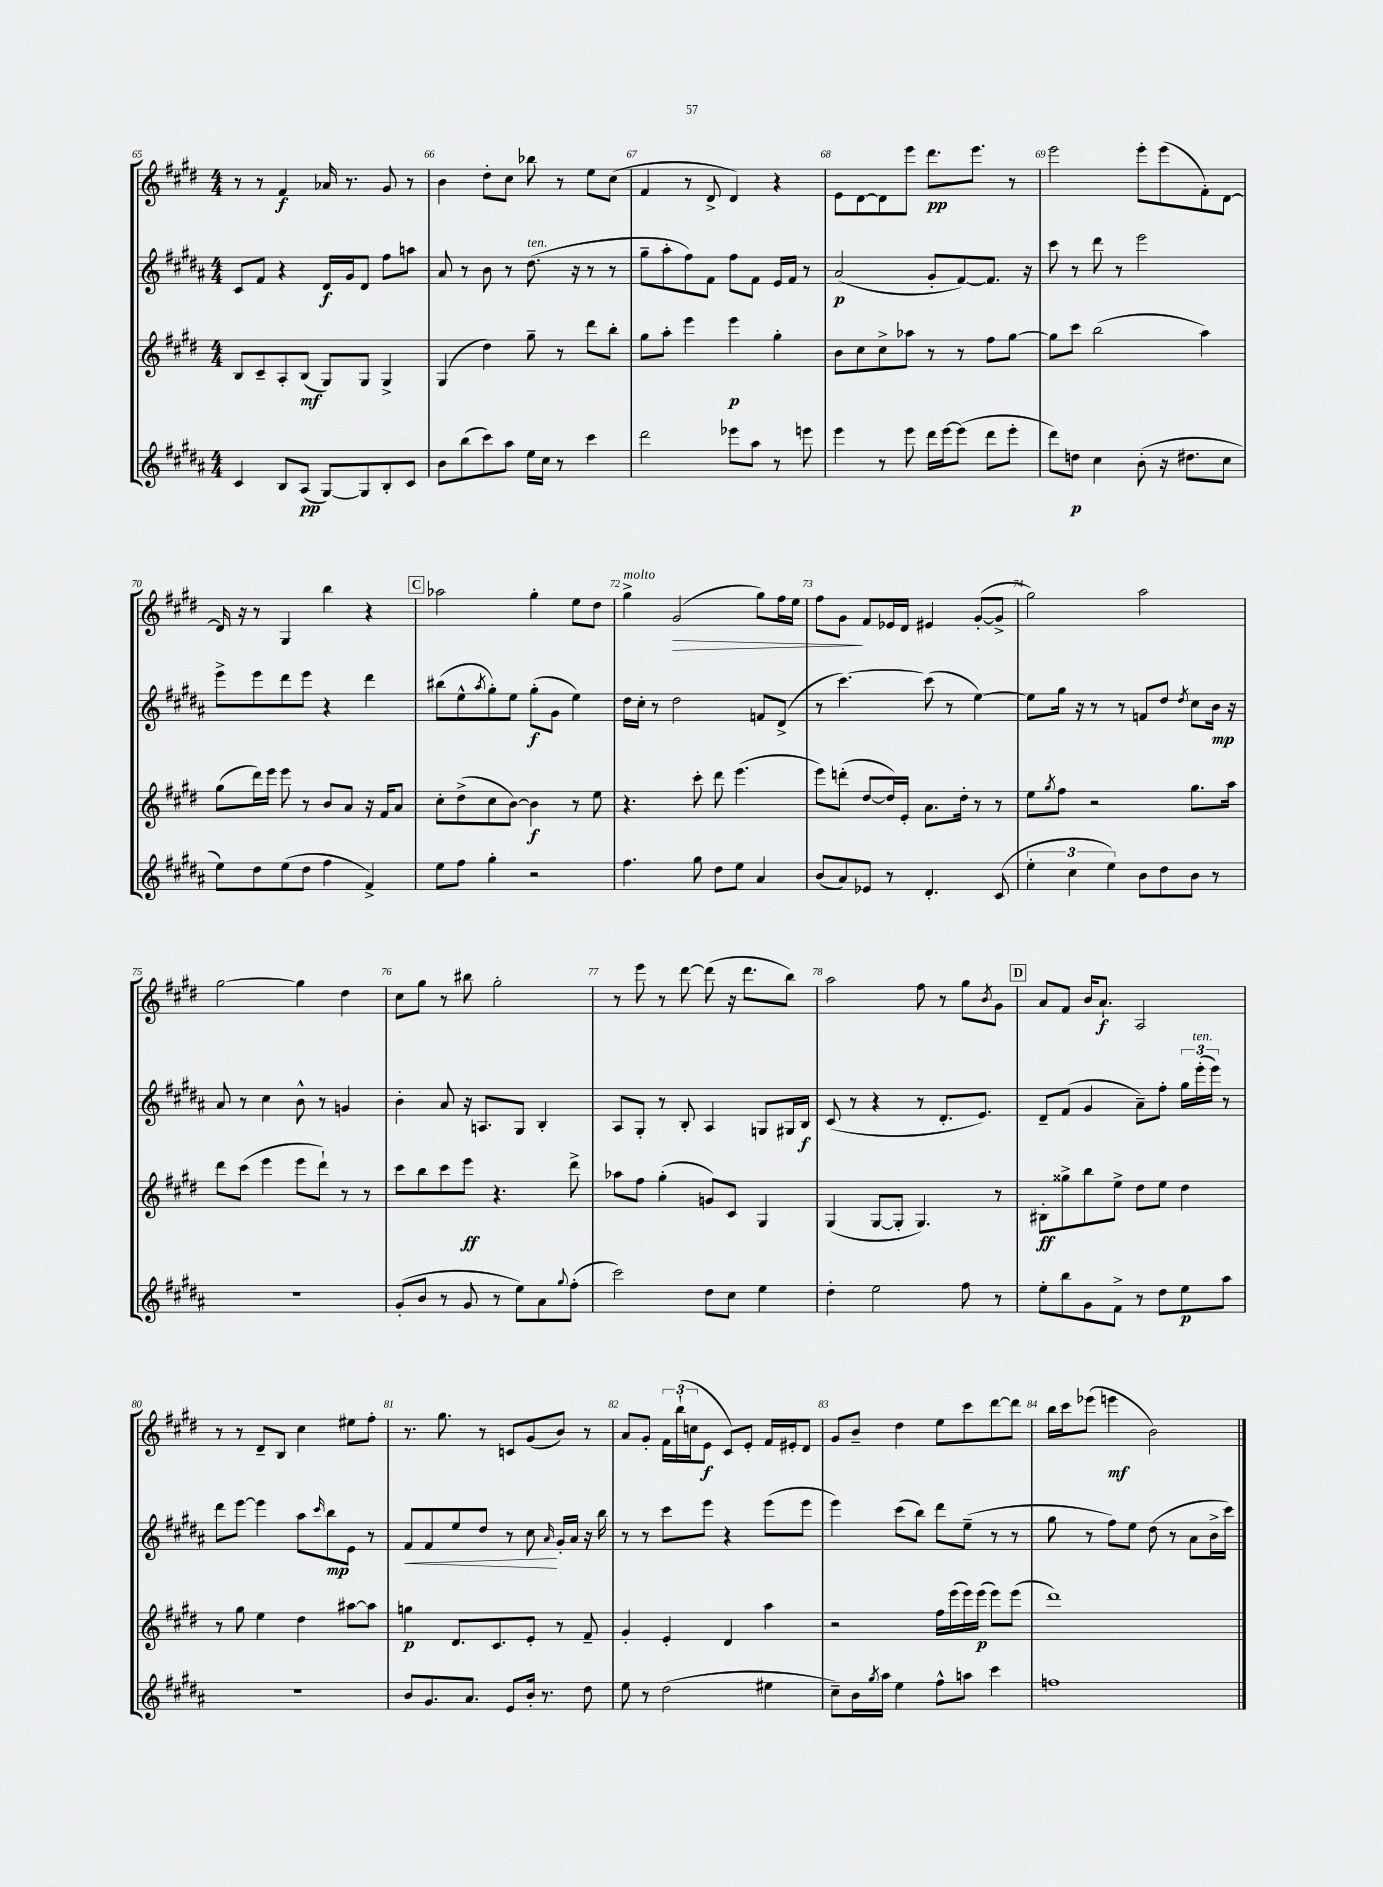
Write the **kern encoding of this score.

**kern	**kern	**kern	**kern
*staff4	*staff3	*staff2	*staff1
*clefG2	*clefG2	*clefG2	*clefG2
*k[f#c#g#d#a#]	*k[f#c#g#d#]	*k[f#c#g#d#a#]	*k[f#c#g#d#]
*M4/4	*M4/4	*M4/4	*M4/4
4c#/	8B/L	8c#/L	8r
.	8c#~/	8f#/J	8r
8B/L	8A'/	4r	4f#/
(8A#/J	(8B/J	.	.
[8G#/L)	8G#/L)	16d#/LL	16a-/
.	.	16g#/J	8.r
8G#/]	8G#/J	8d#/J	.
8B'/	4G#^/	8ff#\L	8g#/
8c#/J	.	8aa\J	8r
=	=	=	=
8b\L	(4G#/	8a#/	4b\
(8bb\	.	8r	.
8ccc#\)	4dd#\)	8b\	8dd#'\L
8aa#\J	.	8r	8cc#\J
16ee\LL	8gg#~\	(8.dd#\	8bb-\
16cc#\JJ	.	.	.
8r	8r	.	8r
.	.	16r	.
4ccc#\	8ddd#\L	8r	8ee\L
.	8bb'\J	8r	(8cc#\J
=	=	=	=
2ddd#\	8gg#\L	8gg#~\L	4f#/
.	8aa'\J	8aa#'\	.
.	4eee\	8ff#\)	8r
.	.	8f#\J	8d#^/
8eee-\L	4eee\	8ff#\L	4d#/)
8aa#\J	.	8f#\J	.
8r	4gg#'\	16e/LL	4r
.	.	16f#/JJ	.
8eee\	.	8r	.
=	=	=	=
4eee\	8b\L	(2a#/	8e\L
.	8cc#\	.	[8d#\
8r	8cc#^\	.	8d#\]
8eee\	8aa-\J	.	8eee\J
16ddd#\LL	8r	8g#'/L	8.ddd#\L
[16eee\J	.	.	.
(8eee\]J	8r	[8f#/)	.
.	.	.	8.eee\J
8ddd#\L	8ff#\L	8.f#/]J	.
8eee'\J	[8gg#\J	.	8r
.	.	16r	.
=	=	=	=
8ddd#\L)	8gg#\]L	8ccc#\	2eee\
8dd\J	8ccc#\J	8r	.
4cc#\	(2bb\	8ddd#\	.
.	.	8r	.
(8b'\	.	2eee\	8eee'\L
16r	.	.	(8eee\
8.dd#\L	.	.	.
.	4aa\)	.	8f#'\)
8cc#\J	.	.	[8d#\J
=	=	=	=
8ee\L)	(8gg#\L	8eee^\L	16d#/]
.	.	.	16r
8dd#\	16ddd#\L)	8eee\	8r
.	16eee\JJ	.	.
(8ee\	8eee\	8ddd#\	4G#/
8dd#\J	8r	8eee\J	.
4ff#\	8b/L	4r	4bb\
.	8a/J	.	.
4f#^/)	16r	4ddd#\	4r
.	16f#/LK	.	.
.	8a/J	.	.
=	=	=	=
8ee\L	8cc#'\L	(8bb#\L	2aa-\
8ff#\J	(8dd#^\	8ee^^\	.
.	.	8qaa#/	.
4gg#'\	8cc#\	8gg#'\)	.
.	[8b\J)	8ee\J	.
2r	4b\]	(8gg#'\L	4gg#'\
.	.	8g#\J	.
.	8r	4ee\)	8ee\L
.	8ee\	.	8dd#\J
=	=	=	=
4.ff#\	4.r	16dd#\LL	4gg#^\
.	.	16cc#'\JJ	.
.	.	8r	.
.	.	2dd#\	(2g#/
8gg#\	8ccc#'\	.	.
8dd#\L	8ddd#\	.	.
8ee\J	(4.eee\	.	.
4a#/	.	8f/L	8gg#\L)
.	.	(8d#^/J	16ff#\L
.	.	.	16ee\JJ
=	=	=	=
(8b/L	8eee\L)	8r	8ff#\L
8a#/)	(8ddd'\J	[4.ccc#\)	8g#\J
8e-/J	[8dd#/L	.	8f#/L
8r	16dd#/]L)	.	16e-/L
.	16e'/JJ	.	16d#/JJ
4.d#'/	8.a\L	(8ccc#\]	4e#/
.	.	8r	.
.	16dd#'\Jk	.	.
.	8r	[4ee\)	([8g#'/L
(8c#/	8r	.	8g#^/]J
=	=	=	=
6ee'\	8ee\L	8ee\]L	2gg#\)
.	8qgg#/	.	.
.	8ff#\J	16gg#\Jk	.
6cc#\	.	.	.
.	.	16r	.
.	2r	8r	.
6ee\)	.	.	.
.	.	8r	.
8b\L	.	8f/L	2aa\
8dd#\	.	8dd#/J	.
.	.	8qdd#/	.
8b\J	8.gg#\L	8cc#\L	.
8r	.	16b\Jk	.
.	16aa\Jk	16r	.
=	=	=	=
1r	8ddd#\L	8a#/	[2gg#\
.	(8ccc#\J	8r	.
.	4eee\	4cc#\	.
.	8eee\L	8b^^\	4gg#\]
.	8ddd#`\J)	8r	.
.	8r	4g/	4dd#\
.	8r	.	.
=	=	=	=
(8g#'/L	8ccc#\L	4b'\	8cc#\L
8b/J	8bb\	.	8gg#\J
8r	8ccc#\	8a#/	8r
8g#/	8eee\J	16r	8bb#\
.	.	8.A/L	.
8r	4.r	.	2gg#'\
8ee\L)	.	8G#/J	.
8a#\	.	4B'/	.
8qqgg#/	.	.	.
(8ff#'\J	8ddd#^\	.	.
=	=	=	=
2ccc#\)	8aa-\L	8A#/L	8r
.	8ff#\J	8G#'/J	8eee\
.	(4gg#'\	8r	8r
.	.	8B'/	[8ddd#\
8dd#\L	8g/L)	4A#/	(8ddd#\]
8cc#\J	8c#/J	.	16r
.	.	.	8.ddd#\L
4ee\	4G#/	8G/L	.
.	.	16G#/L	8bb\J)
.	.	16B/JJ	.
=	=	=	=
4dd#'\	(4G#/	(8c#/	2aa\
.	.	8r	.
2ee\	[8G#/L	4r	.
.	8G#'/]J	.	.
.	4.G#/)	8r	8ff#\
.	.	8.d#'/L	8r
8ff#\	.	.	8gg#\L
.	.	8.e/J)	.
.	.	.	8qb/
8r	8r	.	8g#\J
=	=	=	=
8ee'\L	8B#'\L	8d#~/L	8a/L
8bb\	8gg##^\	(8f#/J	8f#/J
8g#\	8bb\	4g#/	16b/LK
.	.	.	8.a`/J
8f#^\J	8ee^\J	.	.
8r	8dd#\L	8a#~\L)	2A/
8dd#\L	8ee\J	8ff#'\J	.
8ee\	4dd#\	24gg#\LL	.
.	.	(24eee'\	.
.	.	24eee\JJ)	.
8aa#\J	.	8r	.
=	=	=	=
1r	8r	8ddd#\L	8r
.	8gg#\	[8eee\J	8r
.	4ee\	4eee\]	8d#~/L
.	.	.	8B/J
.	4dd#\	8aa#\L	4cc#\
.	.	16qqccc#/	.
.	.	8bb\	.
.	[8aa#\L	8e\J	8ee#\L
.	8aa#\]J	8r	8ff#'\J
=	=	=	=
8b/L	4gg\	8f#/L	8.r
8.g#/	.	8f#/	.
.	.	.	8.gg#\
.	8.d#/L	8ee/	.
8.a#/J	.	.	.
.	.	8dd#/J	8r
.	8.c#/	.	.
8e/L	.	8r	8c/L
16b'/Jk	8e'/J	8cc#\	(8g#/
8.r	.	.	.
.	.	16qqa#/	.
.	8r	16g#'/LL	8b/J)
.	.	16a#/JJ	.
8dd#\	8f#~/	16r	8r
.	.	16bb\	.
=	=	=	=
8ee\	4g#'/	8r	8a/L
8r	.	8r	8g#'/J
(2dd#\	4e'/	8ccc#\L	24f#\LL
.	.	.	(24bb`\
.	.	.	24cc\J
.	.	8eee\J	8e\J
.	4d#/	4r	8c#/L)
.	.	.	8e'/J
4ee#\	4aa\	(8eee\L	16f#/LL
.	.	.	16e#'/J
.	.	8eee\J	8d#/J
=	=	=	=
8cc#~\L)	2r	4eee\)	8g#/L
16b\L	.	.	8b~/J
8qgg#/	.	.	.
16aa#\JJ	.	.	.
4ee\	.	(8ccc#\L	4dd#\
.	.	8bb\J)	.
8ff#^^\L	16ff#\LL	8ddd#\L	8ee\L
.	(16eee\	.	.
8aa\J	16eee\)	(8ee~\J	8ccc#\
.	(16eee\JJ	.	.
4ccc#\	8eee\L)	8r	[8ddd#\
.	(8eee\J	8r	8ddd#\]J
=	=	=	=
1ff	1ddd#)	8gg#\	16bb\LL
.	.	.	16ccc#\J
.	.	8r	(8eee-\J
.	.	8ff#\L)	4eee\
.	.	8ee\J	.
.	.	(8dd#\	2b\)
.	.	8r	.
.	.	8a#\L	.
.	.	16b^\L	.
.	.	16ccc#\JJ)	.
==	==	==	==
*-	*-	*-	*-
